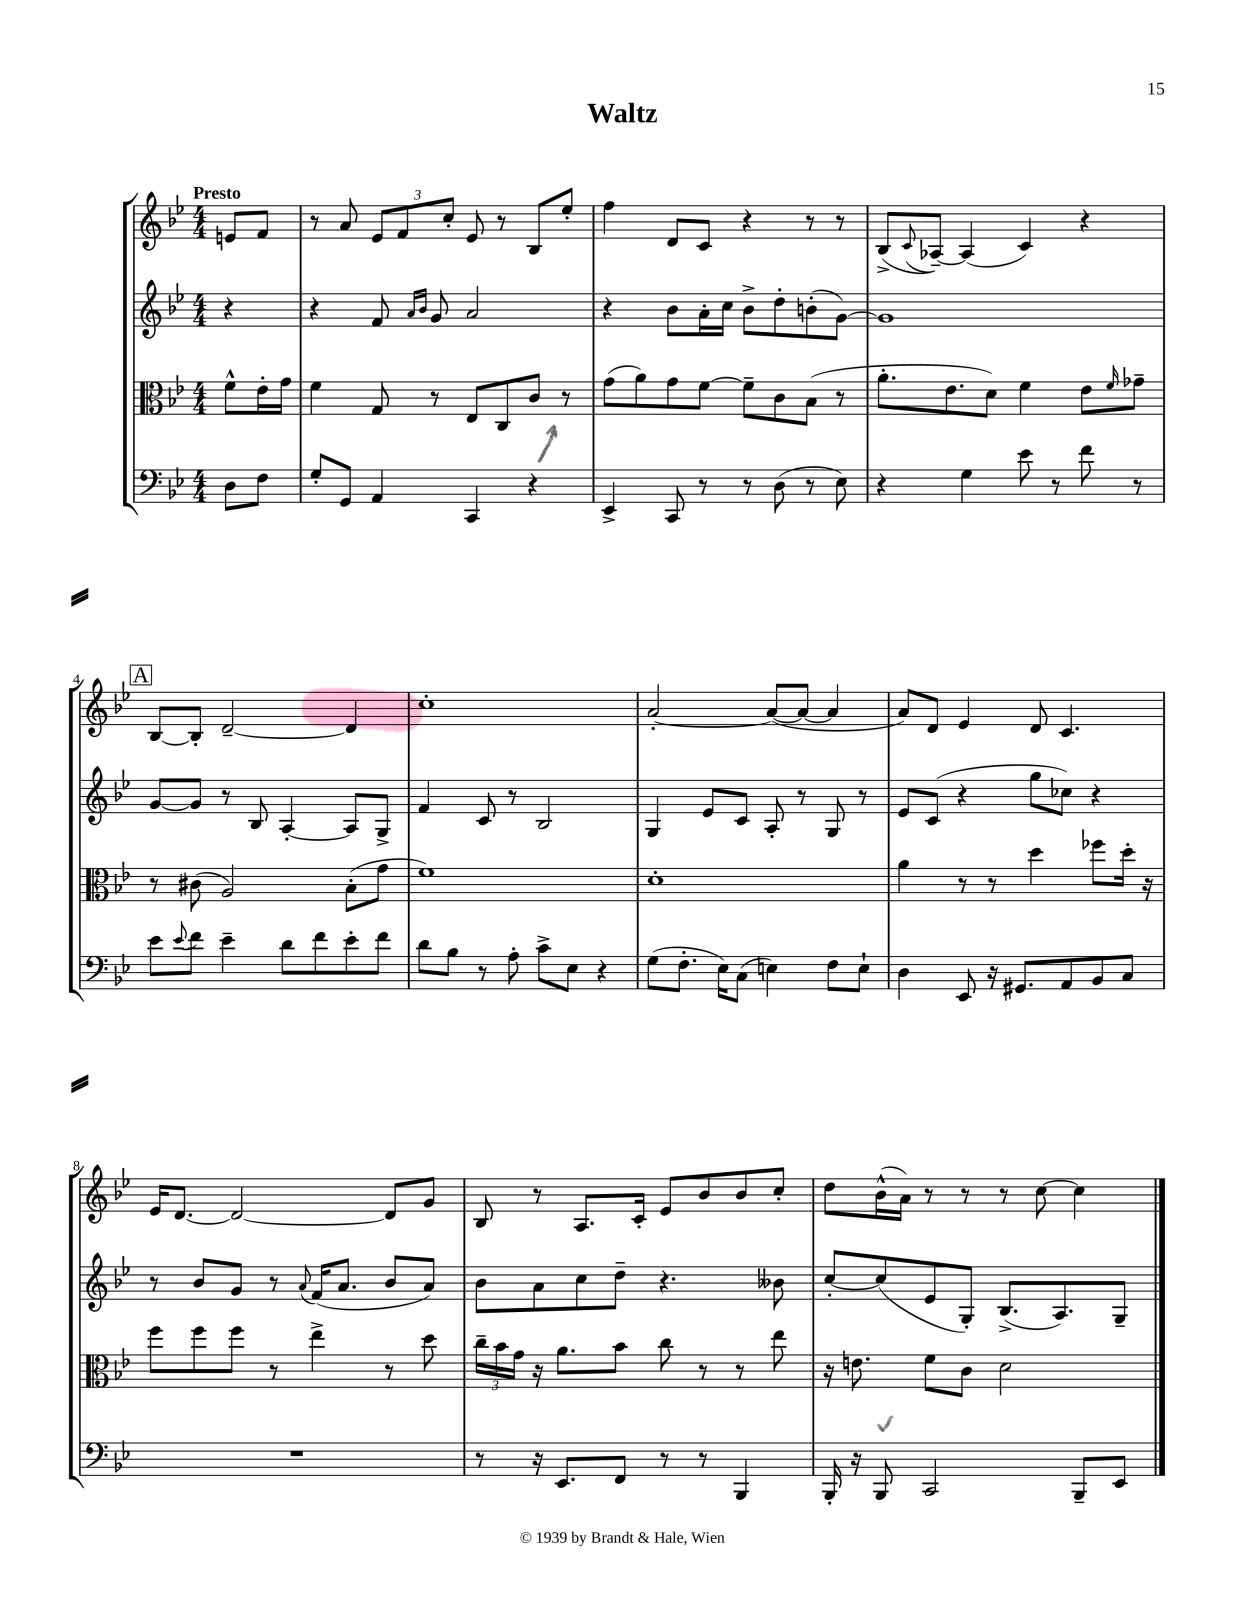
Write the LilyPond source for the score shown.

\header { title = "Waltz" }
<<
\new StaffGroup <<
\new Staff = "s0" {
    \clef treble \key bes \major \numericTimeSignature \time 4/4 \partial 4 \tempo "Presto"
    e'8 f'8 |
    r8 a'8 \tuplet 3/2 { ees'8 f'8 c''8-. } ees'8 r8 bes8 ees''8-. |
    f''4 d'8 c'8 r4 r8 r8 |
    bes8->( \appoggiatura { c'8 } aes8~--) aes4( c'4) r4 |
    \mark \markup { \box "A" } bes8~ bes8-. d'2~-- d'4 |
    c''1-. |
    a'2~-. a'8~( a'8~ a'4 |
    a'8) d'8 ees'4 d'8 c'4. |
    ees'16 d'8.~ d'2~ d'8 g'8 |
    bes8 r8 a8. c'16-. ees'8 bes'8 bes'8 c''8-. |
    d''8 bes'16-^( a'16) r8 r8 r8 c''8~ c''4 \bar "|." |
}
\new Staff = "s1" {
    \clef treble \key bes \major \numericTimeSignature \time 4/4 \partial 4
    r4 |
    r4 f'8 \grace { a'16 bes'16 } g'8 a'2 |
    r4 bes'8 a'16-. c''16 bes'8-> d''8-. b'8-.( g'8~) |
    g'1 |
    \mark \markup { \box "A" } g'8~ g'8 r8 bes8 a4~-. a8 g8-> |
    f'4 c'8 r8 bes2 |
    g4 ees'8 c'8 a8-. r8 g8 r8 |
    ees'8 c'8( r4 g''8 ces''8) r4 |
    r8 bes'8 g'8 r8 \appoggiatura { a'8 } f'16( a'8. bes'8 a'8) |
    bes'8 a'8 c''8 d''8-- r4. beses'8 |
    c''8~-. c''8( ees'8 g8-.) bes8.->( a8.) g8-- \bar "|." |
}
\new Staff = "s2" {
    \clef alto \key bes \major \numericTimeSignature \time 4/4 \partial 4
    f'8-^ ees'16-. g'16 |
    f'4 g8 r8 ees8 c8 c'8 r8 |
    g'8( a'8) g'8 f'8~ f'8-- c'8 bes8( r8 |
    a'8.-. ees'8. d'8) f'4 ees'8 \grace { f'16 } ges'8-- |
    \mark \markup { \box "A" } r8 cis'8( a2) bes8-.( g'8 |
    f'1) |
    d'1-. |
    a'4 r8 r8 d''4 fes''8 d''16-. r16 |
    f''8 f''8 f''8 r8 ees''4-> r8 d''8 |
    \tuplet 3/2 { c''16-- bes'16 g'16 } r16 a'8. bes'8 c''8 r8 r8 ees''8 |
    r16 e'8. f'8 c'8 d'2 \bar "|." |
}
\new Staff = "s3" {
    \clef bass \key bes \major \numericTimeSignature \time 4/4 \partial 4
    d8 f8 |
    g8-. g,8 a,4 c,4 r4 |
    ees,4-> c,8 r8 r8 d8( r8 ees8) |
    r4 g4 ees'8 r8 f'8 r8 |
    \mark \markup { \box "A" } ees'8 \appoggiatura { ees'8 } f'8 ees'4-- d'8 f'8 ees'8-. f'8 |
    d'8 bes8 r8 a8-. c'8-> ees8 r4 |
    g8( f8.-. ees16) c8( e4) f8 e8-! |
    d4 ees,8 r16 gis,8. a,8 bes,8 c8 |
    R1 |
    r8 r16 ees,8. f,8 r8 r8 bes,,4 |
    bes,,16-. r16 bes,,8 c,2 bes,,8-- ees,8 \bar "|." |
}
>>
>>
